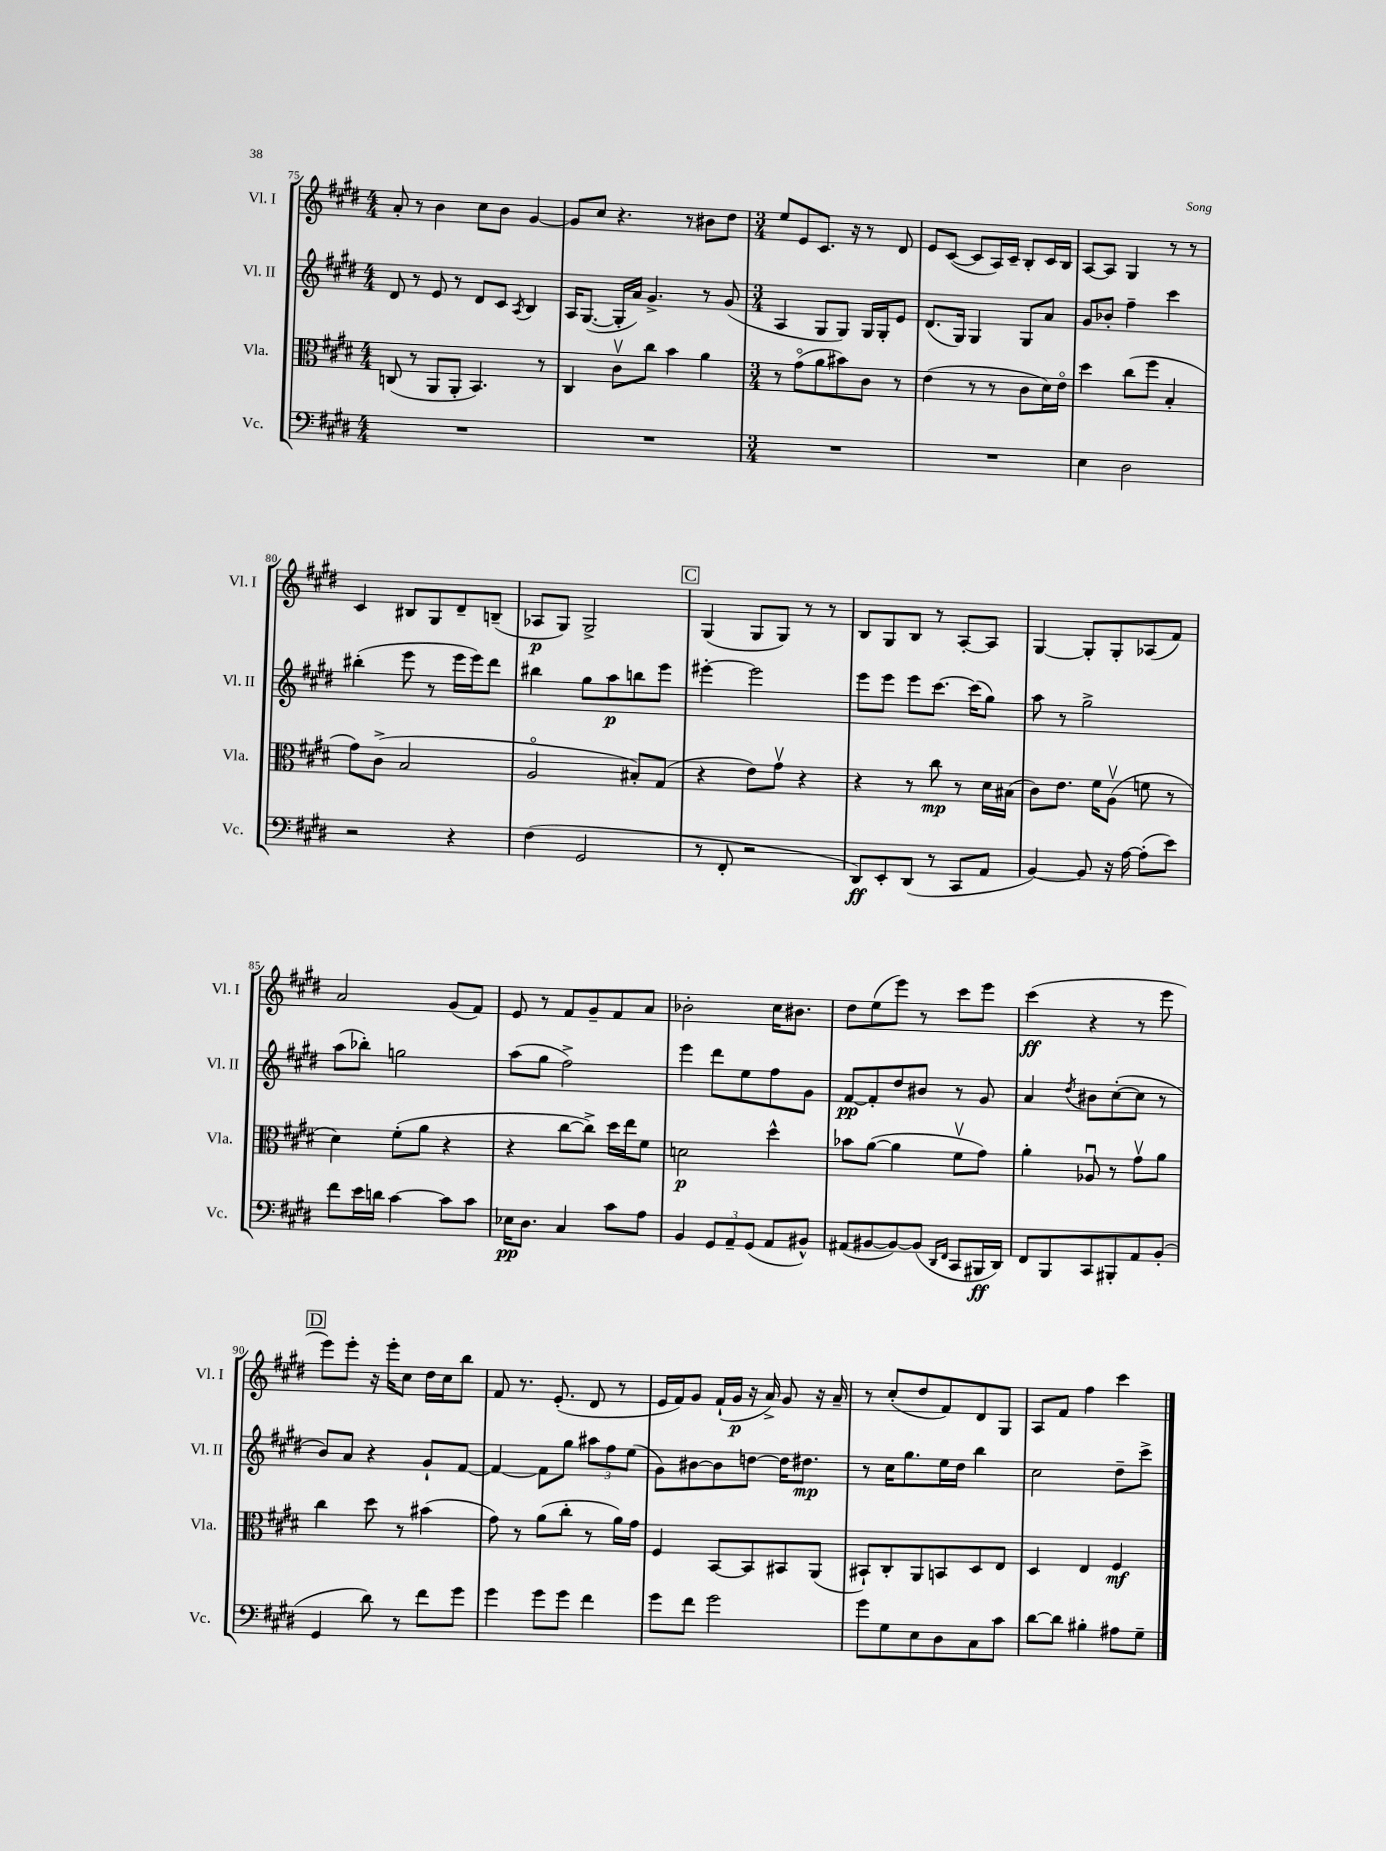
<<
\new StaffGroup <<
\new Staff = "s0" \with { instrumentName = "Vl. I" shortInstrumentName = "Vl. I" } {
    \clef treble \key e \major \numericTimeSignature \time 4/4
    a'8-. r8 b'4 cis''8 b'8 gis'4~ |
    gis'8 cis''8 r4. r8 bis'8 dis''8 |
    \numericTimeSignature \time 3/4 e''8 e'8 cis'8. r16 r8 dis'8 |
    e'8 cis'8~( cis'8 a16) cis'16-- b8-. cis'16 b16 |
    a8~ a8 gis4 r8 r8 |
    cis'4 bis8 gis8 dis'8-- b8--( |
    aes8\p gis8) gis2-> |
    \mark \markup { \box "C" } gis4( gis8 gis8) r8 r8 |
    b8 gis8 b8 r8 a8~-. a8 |
    gis4~ gis8-. gis8-. aes8( fis'8) |
    a'2 gis'8( fis'8) |
    e'8 r8 fis'8 gis'8-- fis'8 a'8 |
    bes'2-. cis''16 bis'8. |
    dis''8 e''8( e'''8) r8 cis'''8 e'''8 |
    cis'''4\ff( r4 r8 e'''8 |
    \mark \markup { \box "D" } e'''8) e'''8-. r16 e'''16-. cis''8 dis''16 cis''16 b''8 |
    fis'8 r8. e'8.-.( dis'8 r8 |
    e'16 fis'16) gis'8 fis'16-!( gis'16\p r16 a'16->) gis'8 r16 a'16-- |
    r8 cis''8-.( dis''8 fis'8) dis'8 gis8 |
    a8 fis'8 fis''4 cis'''4 \bar "|." |
}
\new Staff = "s1" \with { instrumentName = "Vl. II" shortInstrumentName = "Vl. II" } {
    \clef treble \key e \major \numericTimeSignature \time 4/4
    dis'8 r8 e'8 r8 dis'8 cis'8 \acciaccatura { a8 } b4 |
    a16 gis8.~( gis16-. a'16) gis'4.-> r8 gis'8( |
    \numericTimeSignature \time 3/4 a4 gis8 gis8) gis16 gis16-. e'8 |
    dis'8.( gis16) gis4 gis8 a'8 |
    gis'8 bes'8-. fis''4-- cis'''4 |
    bis''4-.( e'''8 r8 e'''16 e'''16) dis'''8 |
    bis''4 gis''8 a''8\p b''8 e'''8 |
    \mark \markup { \box "C" } eis'''4~-. eis'''2 |
    e'''8 e'''8 e'''8 cis'''8.~ cis'''16( gis''8) |
    a''8 r8 gis''2-> |
    a''8( bes''8-.) g''2 |
    a''8( gis''8 fis''2->) |
    e'''4 dis'''8 e''8 fis''8 gis'8 |
    fis'8~\pp fis'8-. dis''8 bis'8 r8 gis'8 |
    a'4 \acciaccatura { dis''8 } bis'8 cis''8~-.( cis''8 r8 |
    \mark \markup { \box "D" } b'8) a'8 r4 gis'8-! fis'8~ |
    fis'4~ fis'8 gis''8 \tuplet 3/2 { ais''8 fis''8 e''8( } |
    gis'8) bis'8~ bis'8 d''8~ d''16 dis''8.\mp |
    r8 cis''16 gis''8. e''16 dis''16 b''4 |
    cis''2 dis''8-- cis'''8-> \bar "|." |
}
\new Staff = "s2" \with { instrumentName = "Vla." shortInstrumentName = "Vla." } {
    \clef alto \key e \major \numericTimeSignature \time 4/4
    c8( r8 a,8 a,8-. b,4.) r8 |
    cis4 cis'8\upbow cis''8 b'4 a'4 |
    \numericTimeSignature \time 3/4 r8 gis'8\flageolet( a'8 bis'8) cis'8 r8 |
    e'4( r8 r8 cis'8 dis'16) e'16\flageolet |
    dis''4 cis''8( fis''8 b4-. |
    gis'8) cis'8->( b2 |
    a2\flageolet bis8-.) gis8( |
    \mark \markup { \box "C" } r4 e'8) gis'8\upbow r4 |
    r4 r8 cis''8\mp r8 dis'16 bis16( |
    cis'8) e'8. fis'16 a8\upbow( f'8 r8 |
    dis'4) fis'8-.( a'8 r4 |
    r4 cis''8~ cis''8->) dis''16 e''16 fis'8 |
    d'2\p dis''4-^ |
    bes'8 a'8~( a'4 fis'8\upbow gis'8) |
    a'4-. aes8\downbow r8 gis'8\upbow a'8 |
    \mark \markup { \box "D" } cis''4 dis''8 r8 bis'4( |
    gis'8) r8 a'8( cis''8-. r8 a'16) gis'16 |
    fis4 b,8~ b,8 bis,8 a,8( |
    bis,8-!) cis8-. a,8 b,8 dis8 e8 |
    dis4 e4 fis4\mf \bar "|." |
}
\new Staff = "s3" \with { instrumentName = "Vc." shortInstrumentName = "Vc." } {
    \clef bass \key e \major \numericTimeSignature \time 4/4
    R1 |
    R1 |
    \numericTimeSignature \time 3/4 R2. |
    R2. |
    e4 dis2 |
    r2 r4 |
    fis4( gis,2 |
    \mark \markup { \box "C" } r8 fis,8-. r2 |
    dis,8\ff) e,8-. dis,8( r8 cis,8 a,8 |
    b,4~) b,8 r16 a16~ a8-.( e'8) |
    fis'8 e'16 d'16 cis'4~ cis'8 cis'8 |
    ees16\pp dis8. cis4 cis'8 a8 |
    b,4 \tuplet 3/2 { gis,8 a,8-- gis,8( } a,8 bis,8-^) |
    ais,8( bis,8~ bis,8~) bis,8( \grace { dis,16 fis,16 } cis,8 bis,,16\ff dis,16) |
    fis,8 b,,8 cis,8 bis,,8-. a,8 b,8-.( |
    \mark \markup { \box "D" } gis,4 dis'8) r8 fis'8 gis'8 |
    gis'4 gis'8 gis'8 fis'4 |
    gis'8 fis'8 gis'2 |
    gis'8 gis8 e8 dis8 cis8 cis'8 |
    dis'8~ dis'8 bis4-. ais8 gis8-- \bar "|." |
}
>>
>>
\layout { \context { \Score currentBarNumber = #75 } }
